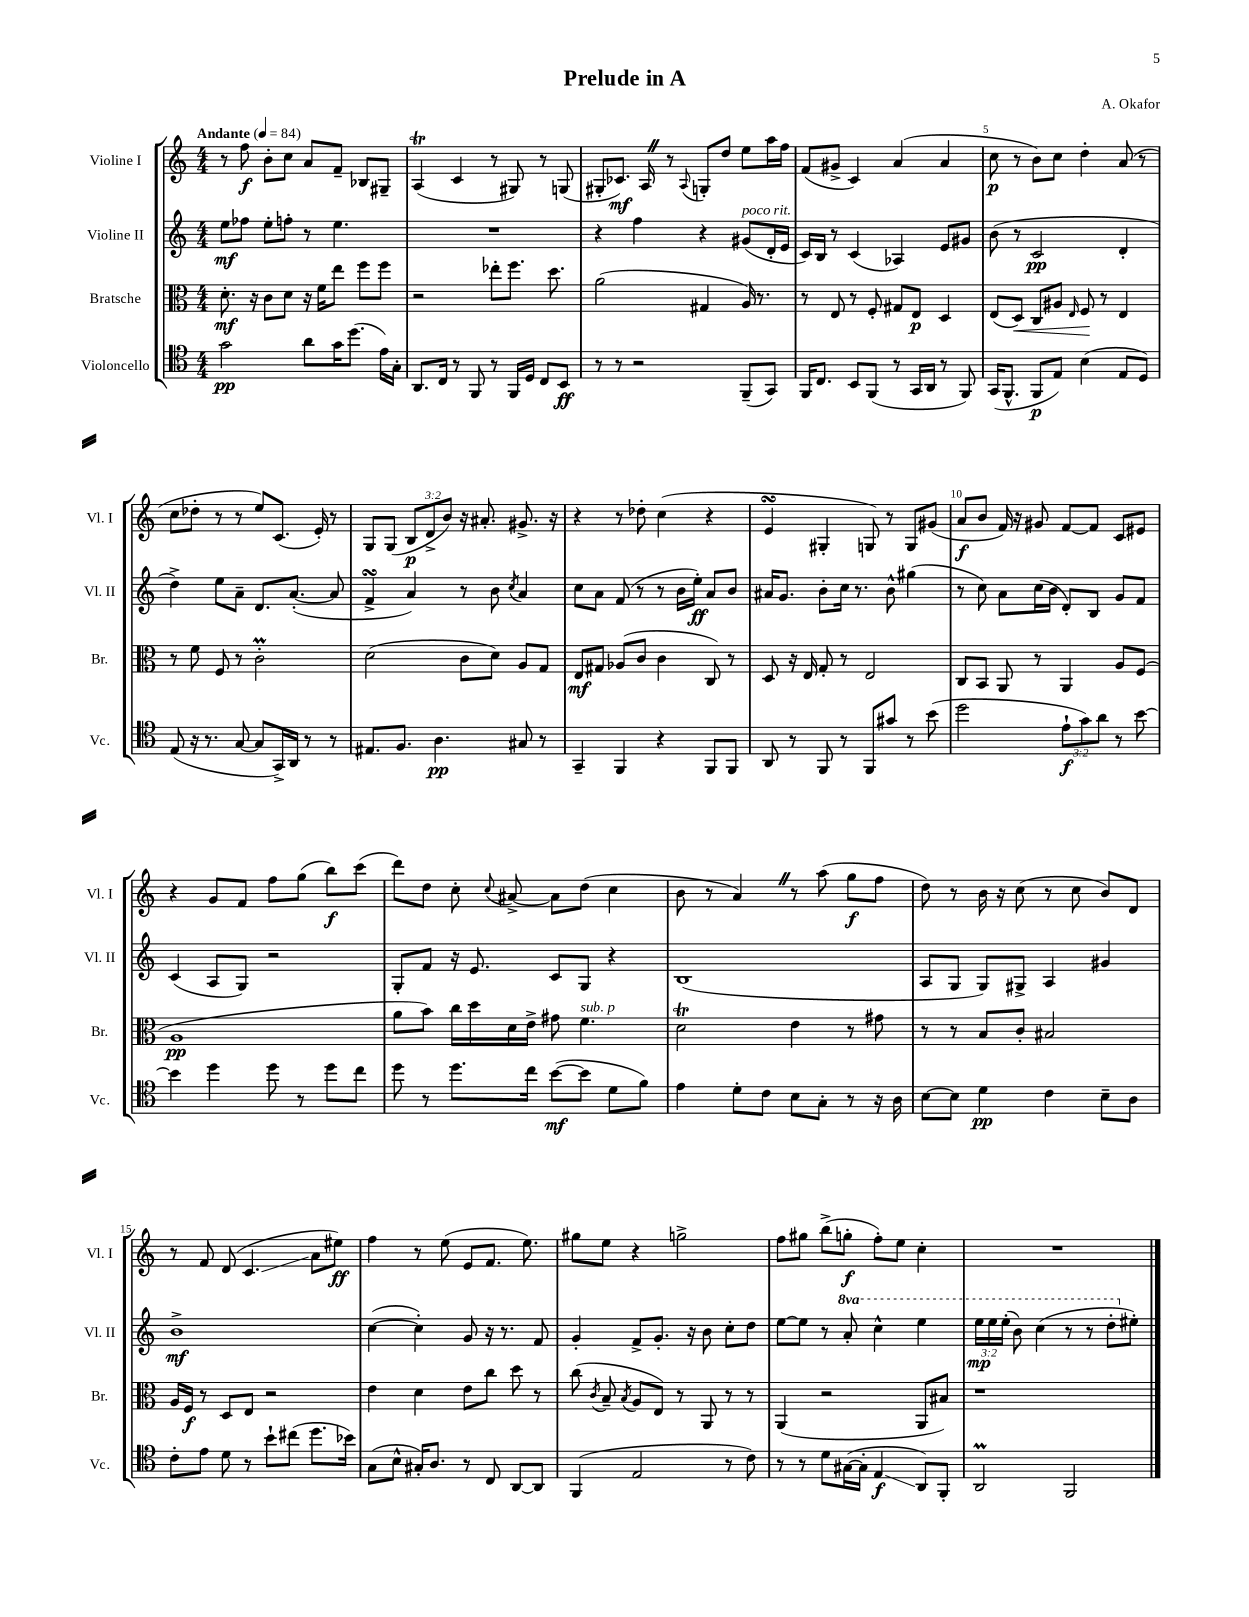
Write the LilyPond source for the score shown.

\header { title = "Prelude in A" composer = "A. Okafor" }
<<
\new StaffGroup <<
\new Staff = "s0" \with { instrumentName = "Violine I" shortInstrumentName = "Vl. I" } {
    \clef treble \key c \major \numericTimeSignature \time 4/4 \override Staff.TupletNumber.text = #tuplet-number::calc-fraction-text \tempo "Andante" 4 = 84
    \autoBeamOff r8 f''8\f b'8[-. c''8] a'8[ f'8]-- bes8[ gis8]-- |
    a4\trill( c'4 r8 gis8) r8 g8( |
    gis8[-. ces'8.]\mf) a16 \once \override BreathingSign.text = \markup { \musicglyph "scripts.caesura.straight" } \breathe r8 \appoggiatura { a8 } g8[-. d''8] e''8[ a''16 f''16] |
    f'8[( gis'8]-> c'4) a'4( a'4 |
    c''8\p r8 b'8[) c''8] d''4-. a'8( r8 |
    c''8[ des''8]-. r8 r8 e''8[) c'8.]( e'16-.) r8 |
    g8[ g8]( \tuplet 3/2 { b8[\p d'8-> b'8]) } r16 ais'8.-. gis'8.-> r16 |
    r4 r8 des''8-. c''4( r4 |
    e'4\turn gis4-. g8) r8 g8[ gis'8]( |
    a'8[\f b'8] f'16) r16 gis'8 f'8[~ f'8] c'8[ eis'8] |
    r4 g'8[ f'8] f''8[ g''8]( b''8[\f) c'''8]( |
    d'''8[) d''8] c''8-. \appoggiatura { c''8 } ais'8~-> ais'8[ d''8]( c''4 |
    b'8 r8 a'4) \once \override BreathingSign.text = \markup { \musicglyph "scripts.caesura.straight" } \breathe r8 a''8( g''8[\f f''8] |
    d''8) r8 b'16 r16 c''8( r8 c''8 b'8[) d'8] |
    r8 f'8 d'8( c'4.\glissando a'8[ eis''8]\ff) |
    f''4 r8 e''8( e'8[ f'8.] e''8.) |
    gis''8[ e''8] r4 g''2-> |
    f''8[ gis''8] b''8[->( g''8]-.\f f''8[-.) e''8] c''4-. |
    R1 \bar "|." |
}
\new Staff = "s1" \with { instrumentName = "Violine II" shortInstrumentName = "Vl. II" } {
    \clef treble \key c \major \numericTimeSignature \time 4/4 \override Staff.TupletNumber.text = #tuplet-number::calc-fraction-text \set Staff.ottavationMarkups = #ottavation-simple-ordinals
    \autoBeamOff e''8[\mf fes''8] e''8[-. f''8]-. r8 e''4. |
    R1 |
    r4 f''4 r4 gis'8[^\markup { \italic "poco rit." }( d'16-. e'16] |
    c'16[) b16] r8 c'4( aes4) e'8[ gis'8] |
    b'8( r8 c'2\pp d'4-. |
    d''4->) e''8[ a'8]-- d'8.[ a'8.]~-.( a'8 |
    f'4->\turn a'4) r8 b'8 \acciaccatura { c''8 } a'4 |
    c''8[ a'8] f'8( r8 r8 b'16[ e''16]-.\ff) a'8[ b'8] |
    ais'16[ g'8.] b'8[-. c''16] r8. b'8-^ gis''4( |
    r8 c''8) a'8[ c''16( b'16] d'8[-.) b8] g'8[ f'8] |
    c'4( a8[ g8]) r2 |
    g8[-. f'8] r16 e'8. c'8[ g8] r4 |
    b1( |
    a8[ g8] g8[) gis8]-> a4 gis'4 |
    b'1->\mf |
    c''4~( c''4-.) g'8 r16 r8. f'8 |
    g'4-. f'8[-> g'8.]-. r16 b'8 c''8[-. d''8] |
    e''8[~ e''8] r8 \ottava #1 a''8-. c'''4-^ e'''4 |
    \tuplet 3/2 { e'''16[\mp e'''16 e'''16]-.( } b''8) c'''4( r8 r8 d'''8[-. \ottava #0 eis''8]-.) \bar "|." |
}
\new Staff = "s2" \with { instrumentName = "Bratsche" shortInstrumentName = "Br." } {
    \clef alto \key c \major \numericTimeSignature \time 4/4
    \autoBeamOff d'8.-.\mf r16 c'8[ d'8] r16 f'16[ e''8] f''8[ f''8] |
    r2 ees''8[-. f''8.] d''8. |
    a'2( gis4 a16) r8. |
    r8 e8 r8 f8-. gis8[ e8]\p d4 |
    e8[( d8]\<) c8[ ais8] \grace { e16 } f8\! r8 e4 |
    r8 f'8 f8 r8 c'2-.\prall |
    d'2( c'8[ d'8]) a8[ g8] |
    e8[\mf gis8] aes8[( c'8] c'4 c8) r8 |
    d8 r16 e16 g8-. r8 e2 |
    c8[ b,8] a,8 r8 a,4 a8[ f8]( |
    a1\pp |
    a'8[ b'8]) c''16[ d''16 d'16 e'16]-> gis'8 f'4.^\markup { \italic "sub. p" } |
    d'2\trill e'4 r8 gis'8 |
    r8 r8 b8[ c'8]-. bis2 |
    a16[ f16]\f r8 d8[ e8] r2 |
    e'4 d'4 e'8[ c''8] d''8 r8 |
    c''8( \acciaccatura { c'8 } b8-- \acciaccatura { b8 } a8[ e8]) r8 a,8 r8 r8 |
    a,4( r2 a,8[ bis8]) |
    r1 \bar "|." |
}
\new Staff = "s3" \with { instrumentName = "Violoncello" shortInstrumentName = "Vc." } {
    \clef tenor \key c \major \numericTimeSignature \time 4/4 \override Staff.TupletNumber.text = #tuplet-number::calc-fraction-text
    \autoBeamOff g'2\pp a'8[ g'16 d''8.]( e'16[) g16]-. |
    a,8.[ c16] r8 f,8 r8 f,16[ d16] c8[ b,8]\ff |
    r8 r8 r2 f,8[--( g,8]) |
    f,16[ c8.] b,8[ f,8]( r8 g,16[ a,16] r8 f,8) |
    g,16[( f,8.]-^ f,8[\p e8]) b4( e8[ d8]) |
    e8( r16 r8. g8~ g8[ g,16->) a,16] r8 r8 |
    eis8.[ f8.] a4.\pp gis8 r8 |
    g,4-- f,4 r4 f,8[ f,8] |
    a,8 r8 f,8 r8 f,8[ gis'8] r8 b'8( |
    d''2 \tuplet 3/2 { e'8[-!\f g'8) a'8] } r8 b'8~ |
    b'4 d''4 d''8 r8 d''8[ c''8] |
    d''8 r8 d''8.[ c''16] b'8[~\mf( b'8] d'8[ f'8]) |
    e'4 d'8[-. c'8] b8[ g8]-. r8 r16 a16 |
    b8[~ b8] d'4\pp c'4 b8[-- a8] |
    c'8[-. e'8] d'8 r8 b'8[-! cis''8]( d''8.[ bes'16]) |
    g8[( b8]-^ gis16[-.) a8.] r8 c8 a,8[~ a,8] |
    f,4( e2 r8 c'8) |
    r8 r8 d'8[ gis16~( gis16]-. e4\glissando\f a,8[) f,8]-. |
    a,2\prall f,2 \bar "|." |
}
>>
>>
\layout { \context { \Score \override BarNumber.break-visibility = ##(#f #t #t) barNumberVisibility = #(every-nth-bar-number-visible 5) } }
